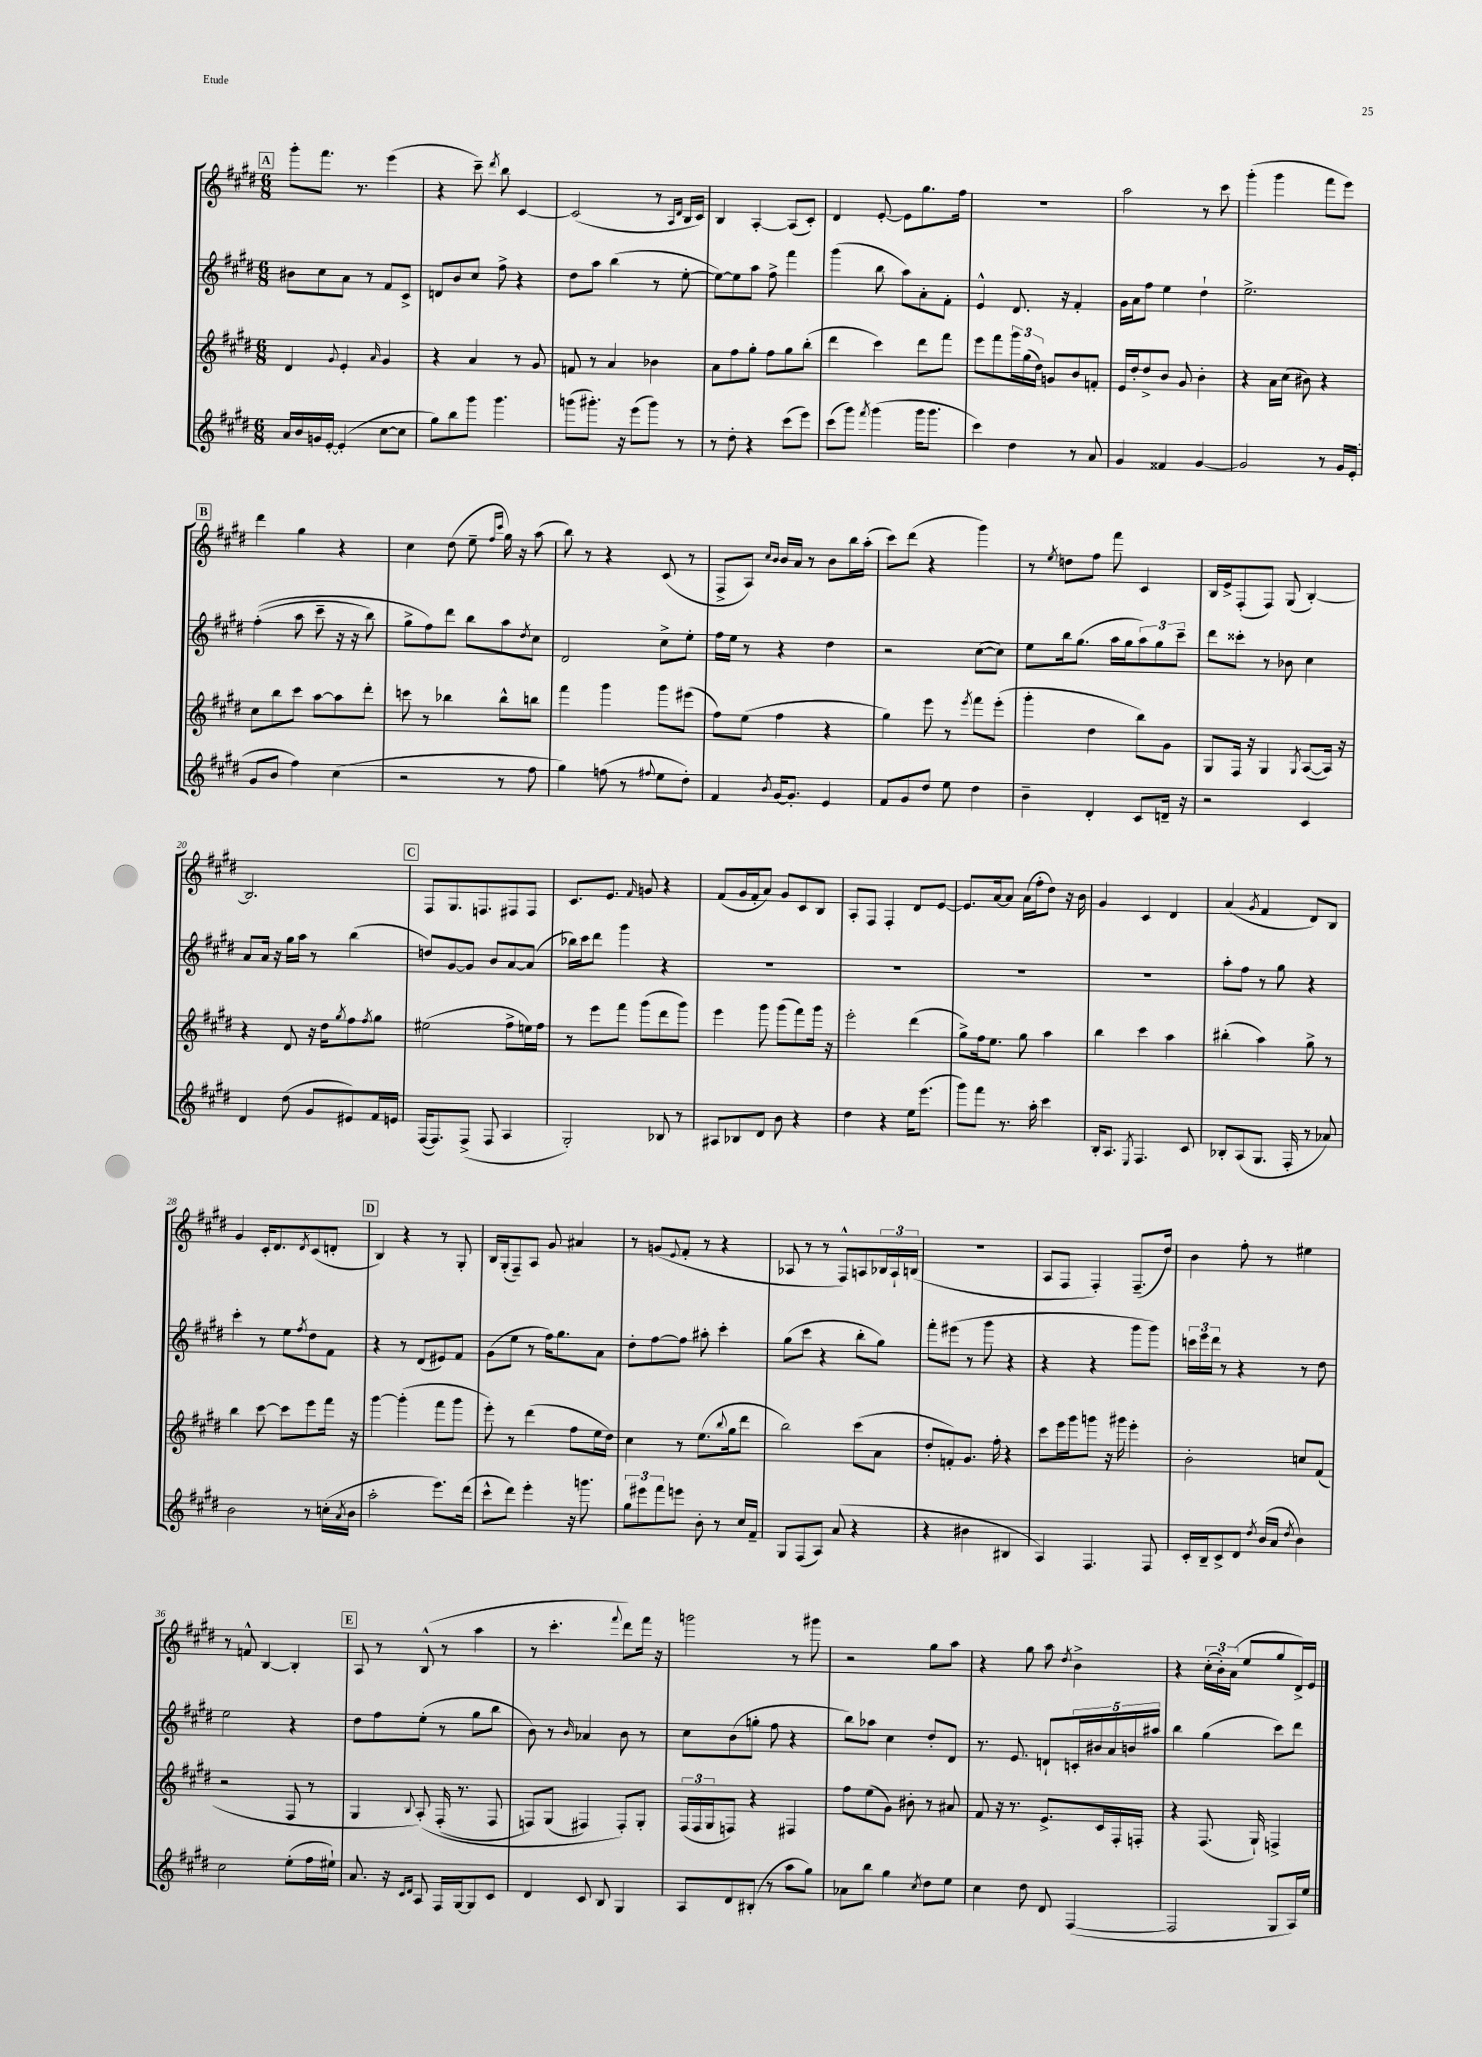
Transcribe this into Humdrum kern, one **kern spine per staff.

**kern	**kern	**kern	**kern
*staff4	*staff3	*staff2	*staff1
*clefG2	*clefG2	*clefG2	*clefG2
*k[f#c#g#d#]	*k[f#c#g#d#]	*k[f#c#g#d#]	*k[f#c#g#d#]
*M6/8	*M6/8	*M6/8	*M6/8
16a	4d#	8b#	8ggg#'
16b	.	.	.
16g	.	8cc#	8.fff#
[16e'	.	.	.
.	8qqg#	.	.
(4e']	4e'	8a	.
.	.	.	8.r
.	.	8r	.
.	16qqa	.	.
[8cc#	4g#	8f#	(4eee
8cc#]	.	8c#^	.
=	=	=	=
8gg#)	4r	8d	4r
8bb	.	8b	.
8ggg#	4a	8cc#	8ccc#~)
.	.	.	8qddd#
4.ggg#	.	8ff#^	8bb
.	8r	4r	[4c#
.	8g#	.	.
=	=	=	=
(8ggg	8f	8dd#	(2c#]
8.ggg#')	8r	8aa	.
.	4a	(4bb	.
16r	.	.	.
(8eee	.	.	.
8ggg#)	4b-	8r	8r
.	.	.	16qqA
.	.	.	16qqd#
8r	.	[8ee'	16B
.	.	.	16c#)
=	=	=	=
8r	8a	8ee_)	4B
8dd#'	8ff#	8ee]	.
4r	8gg#'	8aa	[4A'
.	8ff#	8ff#^	.
(8ccc#	8gg#	4fff#	(8A]
8eee)	(8bb'	.	8c#')
=	=	=	=
(8ccc#	4ddd#	(4ggg#	4d#
8ggg#)	.	.	.
8qfff#	.	.	.
(4ggg#	4ccc#)	8bb	[8e'
.	.	8aa)	8e]
16ggg#	8ddd#	8a'	8.gg#
8.ggg#	.	.	.
.	8fff#	8f#'	.
.	.	.	16ff#
=	=	=	=
4ccc#)	8eee	4e^^	2.r
.	8fff#	.	.
4dd#	24ggg#	8.d#	.
.	(24gg#	.	.
.	24dd#)	.	.
.	8g	.	.
.	.	16r	.
8r	8b	4f#'	.
8a	8f'	.	.
=	=	=	=
4g#	16e	16g#	2aa
.	16dd#'	16a	.
.	8dd#^	8ff#	.
4f##	8b	4ee	.
.	8g#	.	.
[4g#	4b'	4dd#`	8r
.	.	.	8ccc#
=	=	=	=
2g#]	4r	2.ee^	(4ggg#'
.	16a	.	4ggg#
.	(16cc#	.	.
.	8b#)	.	.
8r	4r	.	8fff#
16g#	.	.	8eee)
(16e'	.	.	.
=	=	=	=
8g#	8cc#	&((4ff#'	4ddd#
8b	8bb	.	.
4ff#)	8ccc#	8aa	4gg#
.	[8aa	8ccc#~	.
(4cc#	8aa]	16r	4r
.	.	16r	.
.	8ddd#'	8bb)	.
=	=	=	=
2r	8ccc	8gg#^	4cc#
.	8r	8ff#&)	.
.	4bb-	8ddd#	(8dd#
.	.	8bb	8ee~
.	.	.	16qqff#
.	.	.	16qqccc#
8r	8bb-^^	8aa	16gg#)
.	.	.	16r
.	.	8qdd#	.
8ff#	8bb	8cc#	(8aa
=	=	=	=
4gg#)	4fff#	2d#	8bb)
.	.	.	8r
(8ff	4ggg#	.	4r
8r	.	.	.
8qqff#	.	.	.
8ee	8ggg#	8cc#^	(8c#
8dd#')	(8eee#	8ee'	8r
=	=	=	=
4f#	8ff#)	16ff#	8F#^
.	.	16ee	.
.	(8ee	8r	8A)
.	.	.	16qqcc#
8qb	.	.	16qqb
[16g#	4ff#	4r	16b
8.g#']	.	.	16a
.	.	.	8r
4e	4r	4dd#	8b
.	.	.	16bb
.	.	.	(16aa'
=	=	=	=
8f#	4gg#)	2r	8ccc#)
8g#	.	.	(8ddd#
8dd#	8eee	.	4r
8ee	8r	.	.
.	8qeee	.	.
4dd#	8fff#	([8cc#	4ggg#)
.	(8eee'	8cc#])	.
=	=	=	=
4b~	4ggg#'	8ee	8r
.	.	.	8qee
.	.	16bb	8dd
.	.	(8.gg#	.
4d#'	4dd#	.	8ff#
.	.	16aa	8fff#
.	.	16gg#	.
8c#	8bb)	12aa)	4c#
.	.	12gg#	.
16d~	8g#	.	.
.	.	12ccc#~	.
16r	.	.	.
=	=	=	=
2r	8G#	8ddd#	16B
.	.	.	16e^
.	16F#	8ccc##'	(8F#'
.	16r	.	.
.	4G#	8r	8F#)
.	.	8b-	(8G#
.	8qG#	.	.
4c#	([8A	4cc#	[4B')
.	16A])	.	.
.	16r	.	.
=	=	=	=
4d#	4r	8a	2.B]
.	.	16a	.
.	.	16r	.
(8dd#	8d#	16gg#	.
.	.	16aa	.
8g#	16r	8r	.
.	16dd#	.	.
.	8qgg#	.	.
8e#)	8ff#	(4bb	.
.	8qff#	.	.
16f#	8gg#	.	.
16e	.	.	.
=	=	=	=
([16F#	(2ee#	8dd)	8F#
8.F#])	.	.	.
.	.	[8g#	8.G#
(8F#^	.	8g#]	.
.	.	.	8.F
8F#	.	8b	.
4A	8ff#^	[8a	8F#
.	16ee)	(8a]	8F#
.	16ff#	.	.
=	=	=	=
2G#')	8r	16bb-)	8.c#
.	.	16ccc#	.
.	8eee	8ddd#	.
.	.	.	8.e
.	8fff#	4ggg#	.
.	.	.	16qqf#
.	(8ggg#	.	8g
8B-	8ddd#	4r	4r
8r	8ggg#)	.	.
=	=	=	=
8A#	4eee	2.r	(8f#
8B-	.	.	16g#
.	.	.	16f#'
8d#	8ggg#	.	8a)
8b	(8ggg#	.	8g#
4r	8fff#)	.	8c#
.	16ggg#	.	8B
.	16r	.	.
=	=	=	=
4dd#	2eee'	2.r	8A'
.	.	.	8F#
4r	.	.	4F#'
16ee	(4ddd#	.	8d#
(8.eee	.	.	.
.	.	.	[8e
=	=	=	=
8ggg#)	8gg#^)	2.r	8.e]
8fff#	16ff#	.	.
.	8.ee	.	[16a
8.r	.	.	8a]
.	8gg#	.	(16a
16aa'	.	.	16ff#'
4ccc#	4aa	.	8dd#)
.	.	.	16r
.	.	.	16b
=	=	=	=
16B'	4bb	2.r	4g#
8.A	.	.	.
8qE	.	.	.
4.F#	4ccc#	.	4c#
.	4aa	.	4d#
8c#	.	.	.
=	=	=	=
8B-'	(4bb#'	8aa'	(4a
(8A	.	8ff#	.
.	.	.	8qg#
8.G#	4aa)	8r	4f#
.	.	8gg#	.
16F#'	.	.	.
8r	8gg#^	4r	8d#)
8a-)	8r	.	8B
=	=	=	=
2b	4bb	4ccc#'	4g#
.	[8ccc#	8r	16c#'
.	.	.	8.d#
.	8ccc#]	8ee	.
.	.	8qff#	8qd#
8r	8eee	8dd#	(8c#
(16cc'	16fff#	8f#	8d'
8qa	.	.	.
16b	16r	.	.
=	=	=	=
2aa'	[4ggg#	4r	4B)
.	(4ggg#']	8r	4r
.	.	(8d#	.
8.eee)	8fff#	8e#)	8r
.	8ggg#	8f#	8G#'
(16ddd#	.	.	.
=	=	=	=
8ccc#^^	8eee')	(8g#	16B
.	.	.	(16G#'
8ddd#)	8r	8ee	8F#~)
4eee'	(4ddd#	8r	8A
.	.	16ff#)	8g#
.	.	8.gg#	.
16r	8ff#	.	4a#
8.ggg	.	.	.
.	16ee	8a	.
.	16dd#)	.	.
=	=	=	=
12gg#	4cc#	8dd#'	8r
12eee#	.	.	.
.	.	[8ff#	(8g
12fff#	.	.	.
.	.	.	8qqe
8eee	8r	8ff#]	8f#'
8b'	(8.ee	8aa#'	8r
8r	.	4ccc#'	4r
.	8qqbb	.	.
.	16gg#	.	.
16cc#	8ddd#	.	.
16f#~	.	.	.
=	=	=	=
8G#	2bb)	(8gg#	8A-
(8F#	.	8ccc#	8r
8A)	.	4r	8r
(8a	.	.	8F#^^)
4r	(8ccc#	8bb'	8A
.	8a	8gg#)	24B-
.	.	.	24A`
.	.	.	(24B
=	=	=	=
4r	8dd#'	8fff#'	2.r
.	8f')	(8eee#	.
4b#	8.g#	8r	.
.	.	8ggg#	.
.	16ff#'	.	.
4B#	4r	4r	.
=	=	=	=
4A)	8ccc#	4r	8A
.	16eee	.	8F#
.	16ggg#	.	.
4.F#	8ggg	4r	4F#')
.	16r	.	.
.	16ggg#	.	.
.	4eee'	8ggg#	(8.F#~
8F#	.	8ggg#)	.
.	.	.	16dd#)
=	=	=	=
16c#'	2b'	24ccc	4b
.	.	24eee	.
16B~	.	.	.
.	.	24ddd#	.
8c#^	.	8r	.
8d#	.	4r	8ff#'
8qdd#	.	.	.
(16b	.	.	8r
16a	.	.	.
8qdd#	.	.	.
4b)	8cc	8r	4ee#
.	(8f#	8dd#	.
=	=	=	=
2cc#	2r	2ee	8r
.	.	.	8f^^
.	.	.	[4B
(8ee'	8F#	4r	4B']
16ff#	8r	.	.
16ee#`)	.	.	.
=	=	=	=
8.a	4G#	8dd#	8A
.	.	8ff#	8r
16r	.	.	.
16qqc#	.	.	.
16qqd#	8qqB	.	.
8A	&(8A')	(8ee'	(8B^^
16F#	(16F#'	8r	8r
[16G#	8.r	.	.
8G#]	.	8gg#	4aa
8c#	8F#	8bb	.
=	=	=	=
4d#	8F)	8b)	8r
.	(8G#	8r	4.ccc#'
.	.	16qqb	.
8c#	4F#)	4a-	.
8B	.	.	.
.	.	.	8qqfff#
4G#	8F#'&)	8b	8ddd#)
.	8G#'	8r	16fff#
.	.	.	16r
=	=	=	=
8A	(24F#	8cc#	2ggg
.	24F#	.	.
.	24G#	.	.
8d#	8F)	(8b	.
(8B#'	4r	8gg'	.
8r	.	8ff#	.
8aa	4F#	4r	8r
8gg#)	.	.	8ggg#
=	=	=	=
8a-	8ff#	8bb)	2r
8bb	(8ee	8aa-	.
4gg#	8g#)	4cc#	.
.	8b#'	.	.
8qcc#	.	.	.
8dd#	8r	8dd#'	8gg#
8ee	8a#	8d#	8aa
=	=	=	=
4cc#	8f#	8.r	4r
.	16r	.	.
.	8.r	8.e	.
8dd#	.	.	8gg#
8d#	8.e^	8d`	8aa
.	.	.	8qdd#
([4F#	.	20c'	4b^
.	.	20b#	.
.	16c#	.	.
.	.	20a	.
.	16F#'	.	.
.	.	20b	.
.	16F'	.	.
.	.	20aa#	.
=	=	=	=
2F#]	4r	4bb	4r
.	(8.F#	(4gg#	(24cc#'
.	.	.	24b')
.	.	.	(24a
.	.	.	8ee
.	16G#`)	.	.
8G#	4F^	8ccc#)	8gg#
16A)	.	8ddd#	16d#^)
16ee	.	.	16e
==	==	==	==
*-	*-	*-	*-
